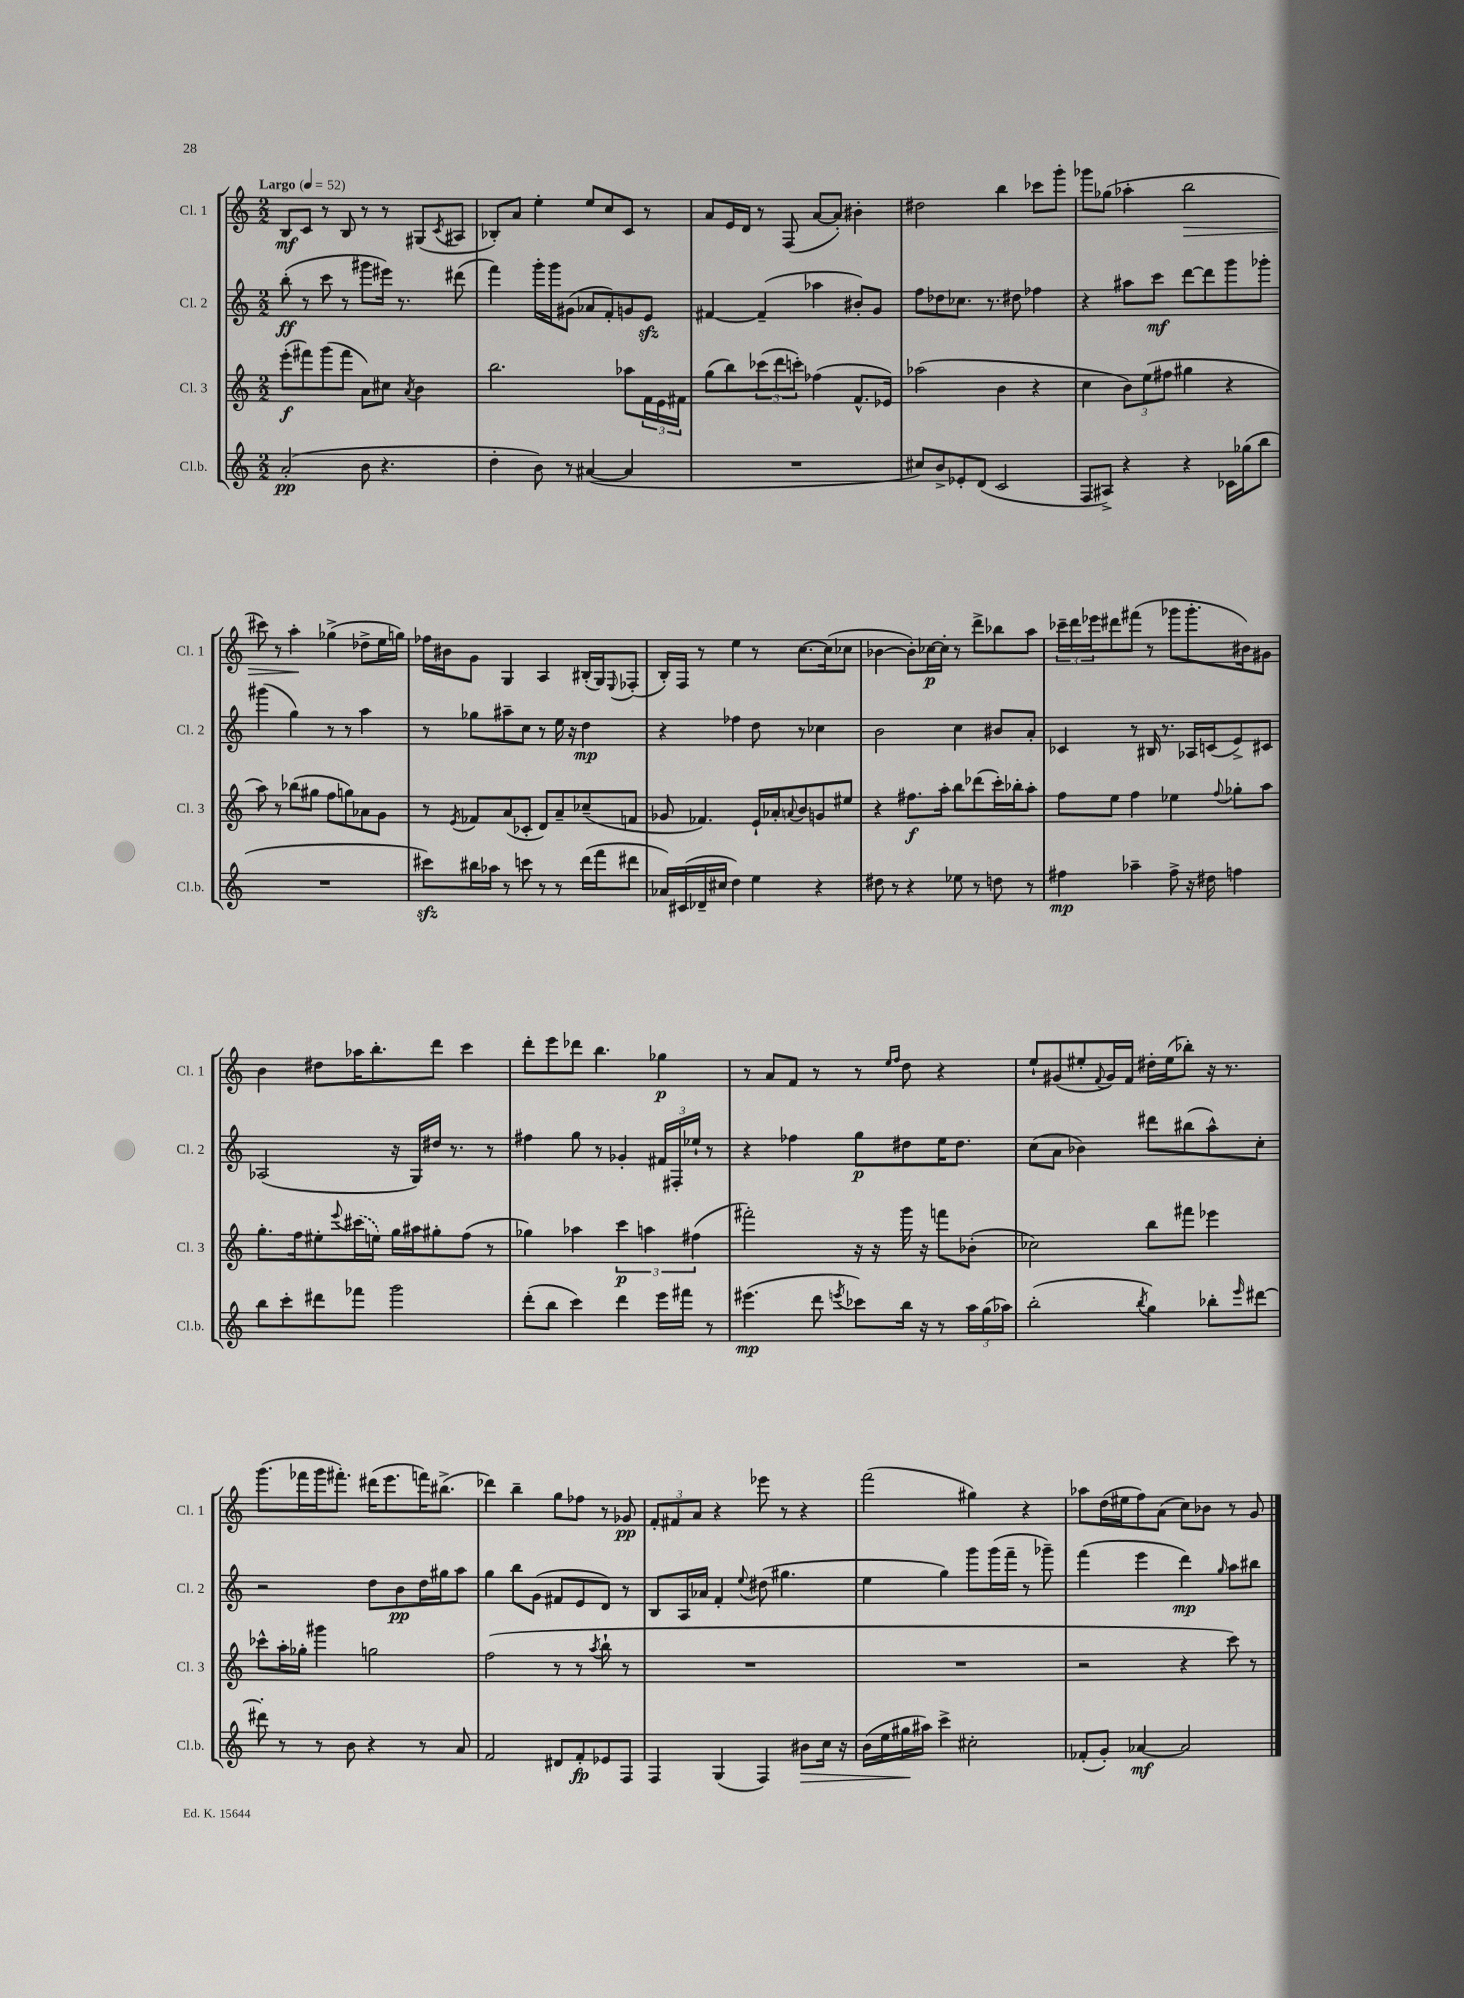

**kern	**dynam	**kern	**dynam	**kern	**dynam	**kern	**dynam
*part4	*part4	*part3	*part3	*part2	*part2	*part1	*part1
*staff4	*staff4	*staff3	*staff3	*staff2	*staff2	*staff1	*staff1
*I"Cl.b.	*	*I"Cl. 3	*	*I"Cl. 2	*	*I"Cl. 1	*
*I'Cl.b.	*	*I'Cl. 3	*	*I'Cl. 2	*	*I'Cl. 1	*
*clefG2	*	*clefG2	*	*clefG2	*	*clefG2	*
*k[]	*	*k[]	*	*k[]	*	*k[]	*
*M2/2	*	*M2/2	*	*M2/2	*	*M2/2	*
*MM52	*	*MM52	*	*MM52	*	*MM52	*
=1	=1	=1	=1	=1	=1	=1	=1
!	!	!	!	!	!	!LO:TX:a:B:t=Largo	!
(2a'/	pp	(8eee'\L	f	(8bb'\	ff	8B/L	mf
.	.	8fff#X\)	.	8r	.	8c/J	.
.	.	(8ggg\	.	8ccc\	.	8r	.
.	.	8fff#\J	.	8r	.	8B/	.
8b\	.	8a\L)	.	8ggg#X\L	.	8r	.
4.r	.	8cc#X\J	.	16eee#X\Jk)	.	8r	.
.	.	.	.	8.r	.	.	.
.	.	8qa/	.	.	.	.	.
.	.	4b\	.	.	.	(8G#X/L	.
.	.	.	.	.	.	8qc/	.
.	.	.	.	(8ddd#X\	.	8A#X/J	.
=2	=2	=2	=2	=2	=2	=2	=2
4dd'\	.	2.bb\	.	4fff\)	.	8B-X'/L)	.
.	.	.	.	.	.	8a/J	.
8b\)	.	.	.	16ggg'\LL	.	4ee'\	.
.	.	.	.	16ggg\J	.	.	.
8r	.	.	.	(8g#X\J	.	.	.
([4a#X/	.	.	.	8a-X/L	.	8ee/L	.
.	.	.	.	8f'/)	.	8cc/	.
4a#/]	.	8aa-X\L	.	8gn/	.	8c/J	.
.	.	24f\L	.	8ezz/J	.	8r	.
.	.	24e\	.	.	.	.	.
.	.	24f#X\JJ	.	.	.	.	.
=3	=3	=3	=3	=3	=3	=3	=3
1r	.	(8gg\L	.	[4f#X/	.	8a/L	.
.	.	8bb\)	.	.	.	16e/L	.
.	.	.	.	.	.	16d/JJ	.
.	.	(12ccc-X\	.	(4f#~/]	.	8r	.
.	.	12ddd\	.	.	.	.	.
.	.	.	.	.	.	(8F/	.
.	.	12cccn'\J)	.	.	.	.	.
.	.	(4ff-X\	.	4aa-X\	.	[8a/L	.
.	.	.	.	.	.	8a'/J])	.
.	.	8.f^^/L	.	8b#X'/L)	.	4b#X'\	.
.	.	.	.	8g/J	.	.	.
.	.	16e-X/Jk)	.	.	.	.	.
=4	=4	=4	=4	=4	=4	=4	=4
8cc#X/L)	.	(2aa-X\	.	8ff\L	.	2dd#X\	.
8b^/	.	.	.	8dd-X\	.	.	.
8e-X'/	.	.	.	8.cc-X\J	.	.	.
(8d/J	.	.	.	.	.	.	.
.	.	.	.	8.r	.	.	.
2c/	.	4b\	.	.	.	4bb\	.
.	.	.	.	8dd#X\	.	.	.
.	.	4r	.	4ff-X\	.	8ccc-X\L	.
.	.	.	.	.	.	8ggg'\J	.
=5	=5	=5	=5	=5	=5	=5	=5
8F/L	.	4cc\	.	4r	.	8ggg-X\L	.
8A#X^/J)	.	.	.	.	.	(8gg-X\J	.
4r	.	12b\L)	.	8aa#X\L	.	4aa-X'\	.
.	.	(12ee\	.	.	.	.	.
.	.	.	.	8ccc\J	mf	.	.
.	.	12ff#X\J	.	.	.	.	.
!	!	!	!	!	!	!	!LO:HP:b
4r	.	4gg#X\	.	[8ddd\L	.	2bb\	>
.	.	.	.	8ddd\]	.	.	.
16c-X\LL	.	4r	.	8ggg\	.	.	.
(16gg-X\J	.	.	.	.	.	.	.
8bb\J	.	.	.	8ggg-X'\J	.	.	.
!!LO:LB:g=z
=6	=6	=6	=6	=6	=6	=6	=6
1r	.	8aa\)	.	(4ggg#X\	.	8ccc#X\)	.
.	.	8r	.	.	.	8r	.
.	.	(8bb-X\L	.	4gg\)	.	4aa'\	.
.	.	8gg#X\J	.	.	.	.	.
.	.	8ff\L	.	8r	.	(4gg-X^\	]
.	.	8ggn\)	.	8r	.	.	.
.	.	8a-X\	.	4aa\	.	8dd-X^\L	.
.	.	8g\J	.	.	.	16ee\L	.
.	.	.	.	.	.	16ggn\JJ)	.
=7	=7	=7	=7	=7	=7	=7	=7
8ccc#Xzz\L)	.	8r	.	8r	.	16ff-X\LL	.
.	.	.	.	.	.	16b#X\J	.
.	.	8qe/	.	.	.	.	.
16bb#X\L	.	8f-X/L	.	8gg-X\L	.	8g\J	.
16aa-X\JJ	.	.	.	.	.	.	.
8r	.	(8a/	.	8aa#X~\	.	4G/	.
8cccn\	.	8c-X'/J	.	8cc\J	.	.	.
8r	.	8d/L)	.	8r	.	4A/	.
8r	.	8a~/	.	16ee\	.	.	.
.	.	.	.	16r	.	.	.
(16ddd\LL	.	(8cc-X~/	.	4dd\	mp	(16B#X'/LL	.
16fff\J	.	.	.	.	.	16G/J)	.
.	.	.	.	.	.	8qqE/	.
8ddd#X\J	.	8fn/J	.	.	.	(8F-X'/J	.
=8	=8	=8	=8	=8	=8	=8	=8
16a-X/LL)	.	8g-X/	.	4r	.	16B'/LL)	.
(16c#X/	.	.	.	.	.	16F/JJ	.
16d-X~/	.	4.f-X/)	.	.	.	8r	.
16cc#X/JJ	.	.	.	.	.	.	.
4dd\)	.	.	.	4ff-X\	.	4ee\	.
4ee\	.	16e`/LL	.	8dd\	.	8r	.
.	.	16a-X'/J	.	.	.	.	.
.	.	8qqan/	.	.	.	.	.
.	.	8b/	.	8r	.	[8.cc\L	.
4r	.	8gn/	.	4cc-X\	.	.	.
.	.	.	.	.	.	(16cc\k]	.
.	.	8ee#X/J	.	.	.	8cc-X\J	.
=9	=9	=9	=9	=9	=9	=9	=9
8dd#X\	.	4r	.	2b\	.	[4b-X\	.
8r	.	.	.	.	.	.	.
4r	.	8.ff#X\L	f	.	.	8b-'\L])	.
.	.	.	.	.	.	[16cc-X\L	p
.	.	16aa'\Jk	.	.	.	16cc-'\JJ]	.
8ee-X\	.	8bb\L	.	4cc\	.	8r	.
8r	.	(8ddd-X\	.	.	.	8ddd^\L	.
8ddn\	.	16ccc'\L)	.	8b#X/L	.	8bb-X\	.
.	.	16bb-X'\J	.	.	.	.	.
8r	.	8aa'\J	.	8a'/J	.	8aa\J	.
=10	=10	=10	=10	=10	=10	=10	=10
4ff#X\	mp	8ff\L	.	4c-X/	.	24ccc-X~\LL	.
.	.	.	.	.	.	24ddd\	.
.	.	.	.	.	.	24eee-X\J	.
.	.	8ee\J	.	.	.	8ddd#X\	.
4aa-X~\	.	4ff\	.	8r	.	(8fff#X\J	.
.	.	.	.	16B#X/	.	8r	.
.	.	.	.	8.r	.	.	.
8ff#^\	.	4ee-X\	.	.	.	8ggg-X\L	.
16r	.	.	.	16A-X/LL	.	8.ggg-'\	.
16dd#X\	.	.	.	(16cn/J	.	.	.
.	.	8qqff/	.	.	.	.	.
4ffn\	.	8gg-X'\L	.	8e^/)	.	.	.
.	.	.	.	.	.	16b#X\k)	.
.	.	8aa\J	.	8c#X/J	.	8g#X\J	.
!!LO:LB:g=z
=11	=11	=11	=11	=11	=11	=11	=11
8bb\L	.	8.gg'\L	.	(2A-X/	.	4b\	.
8ccc'\	.	.	.	.	.	.	.
.	.	16ff\k	.	.	.	.	.
8ddd#X\	.	8ee#X'\	.	.	.	8dd#X\L	.
.	.	8qqeee/	.	.	.	.	.
8fff-X\J	.	(16ccc#X\L	.	.	.	16aa-X\K	.
.	.	16een\JJ)	.	.	.	8.bb'\	.
2ggg\	.	16gg\LL	.	16r	.	.	.
.	.	16aa#X\J	.	16G/LL)	.	.	.
.	.	8gg#X'\	.	16dd#X/JJ	.	8ddd\J	.
.	.	.	.	8.r	.	.	.
.	.	(8ff\J	.	.	.	4ccc\	.
.	.	8r	.	8r	.	.	.
=12	=12	=12	=12	=12	=12	=12	=12
(8ddd'\L	.	4gg-X\)	.	4ff#X\	.	8ddd'\L	.
8bb\J	.	.	.	.	.	8eee\	.
4ccc\)	.	4aa-X\	.	8gg\	.	8ddd-X\J	.
.	.	.	.	8r	.	4.bb\	.
4ddd\	.	6ccc\	p	4g-X'/	.	.	.
.	.	6aan\	.	.	.	.	.
16eee\LL	.	.	.	24f#X/LL	.	4gg-X\	p
.	.	.	.	24F#X'/	.	.	.
16fff#X\JJ	.	.	.	.	.	.	.
.	.	(6ff#X\	.	24ee-X`/JJ	.	.	.
8r	.	.	.	8r	.	.	.
=13	=13	=13	=13	=13	=13	=13	=13
(4.eee#X\	mp	2fff#X'\)	.	4r	.	8r	.
.	.	.	.	.	.	8a/L	.
.	.	.	.	4ff-X\	.	8f/J	.
8ddd\	.	.	.	.	.	8r	.
8qeeen/	.	.	.	.	.	.	.
8ccc-X\L)	.	16r	.	8gg\L	p	8r	.
.	.	16r	.	.	.	.	.
.	.	.	.	.	.	16qqee/LL	.
.	.	.	.	.	.	16qqff/JJ	.
16bb\Jk	.	16ggg\	.	8dd#X\	.	8dd\	.
16r	.	16r	.	.	.	.	.
8r	.	8fffn\L	.	16ee\K	.	4r	.
.	.	.	.	8.dd#\J	.	.	.
24aa\LL	.	(8b-X'\J	.	.	.	.	.
(24gg\	.	.	.	.	.	.	.
24aa-X\JJ)	.	.	.	.	.	.	.
=14	=14	=14	=14	=14	=14	=14	=14
(2bb'\	.	2cc-X\)	.	(8cc\L	.	8ee`/L	.
.	.	.	.	8a\J	.	(8g#X/	.
.	.	.	.	4b-X\)	.	8ee#X'/	.
.	.	.	.	.	.	8qqf/	.
.	.	.	.	.	.	16g#/L)	.
.	.	.	.	.	.	16f/JJ	.
8qbb/	.	.	.	.	.	.	.
4gg\)	.	8bb\L	.	8ddd#X\L	.	16dd#X'\LL	.
.	.	.	.	.	.	(16ee#\J	.
.	.	8fff#X\J	.	(8bb#X\	.	8bb-X'\J)	.
8bb-X'\L	.	4eee-X\	.	8aa^^\)	.	16r	.
.	.	.	.	.	.	8.r	.
16qqeee/	.	.	.	.	.	.	.
[8ddd#X\J	.	.	.	8cc'\J	.	.	.
!!LO:LB:g=z
=15	=15	=15	=15	=15	=15	=15	=15
8ddd#X'\]	.	8ccc-X^^\L	.	2r	.	(8.ggg\L	.
8r	.	16aa'\L	.	.	.	.	.
.	.	16gg-X'\JJ	.	.	.	16fff-X\L	.
8r	.	4ggg#X\	.	.	.	16ggg\J	.
.	.	.	.	.	.	8.fff#X'\J)	.
8b\	.	.	.	.	.	.	.
4r	.	2ggn\	.	8dd\L	.	(16ddd#X\KL	.
.	.	.	.	.	.	8.eee\	.
.	.	.	.	8b\	pp	.	.
8r	.	.	.	16dd\L	.	16fffn\K)	.
.	.	.	.	16gg#X\J	.	(8.bb#X^\J	.
8a/	.	.	.	8aa\J	.	.	.
=16	=16	=16	=16	=16	=16	=16	=16
2f/	.	(2ff\	.	4gg\	.	4ddd-X\)	.
.	.	.	.	8bb\L	.	4bb~\	.
.	.	.	.	(8g\J	.	.	.
8d#X/L	.	8r	.	8f#X/L	.	8gg\L	.
8f'/	fp	8r	.	8e/	.	8ff-X\J	.
.	.	8qaa/	.	.	.	.	.
8e-X/	.	8bb`\	.	8d/J)	.	8r	.
8F/J	.	8r	.	8r	.	8g-X/	pp
=17	=17	=17	=17	=17	=17	=17	=17
4F/	.	1r	.	8B/L	.	12f'/L	.
.	.	.	.	.	.	12f#X/	.
.	.	.	.	16A/L	.	.	.
.	.	.	.	.	.	12a/J	.
.	.	.	.	16a-X/JJ	.	.	.
(4G/	.	.	.	4f'/	.	4r	.
.	.	.	.	8qqee/	.	.	.
4F/)	.	.	.	(8dd#X\	.	8eee-X\	.
.	.	.	.	4.gg#X\	.	8r	.
!	!LO:HP:b	!	!	!	!	!	!
8b#X\L	>	.	.	.	.	4r	.
16cc\Jk	.	.	.	.	.	.	.
16r	.	.	.	.	.	.	.
=18	=18	=18	=18	=18	=18	=18	=18
(16b\LL	.	1r	.	4ee\	.	(2fff\	.
16ee\	.	.	.	.	.	.	.
16gg#X\	.	.	.	.	.	.	.
16aa#X\JJ)	]	.	.	.	.	.	.
4ccc^\	.	.	.	4gg\)	.	.	.
2cc#X'\	.	.	.	8ggg\L	.	4gg#X\)	.
.	.	.	.	(16ggg\L	.	.	.
.	.	.	.	16fff~\JJ	.	.	.
.	.	.	.	8r	.	4r	.
.	.	.	.	8ggg-X~\)	.	.	.
=19	=19	=19	=19	=19	=19	=19	=19
(8f-X'/L	.	2r	.	(4fff\	.	8aa-X\L	.
8g'/J)	.	.	.	.	.	(16dd\L	.
.	.	.	.	.	.	16ee#X\J	.
[4a-X/	mf	.	.	4eee\	.	8ff\)	.
.	.	.	.	.	.	(8a\J	.
2a-/]	.	4r	.	4ddd\)	mp	8cc\L)	.
.	.	.	.	.	.	8b-X\J	.
.	.	.	.	16qqgg/	.	.	.
.	.	8ccc\)	.	8aa\L	.	8r	.
.	.	8r	.	8bb#X\J	.	8g/	.
==	==	==	==	==	==	==	==
*-	*-	*-	*-	*-	*-	*-	*-
